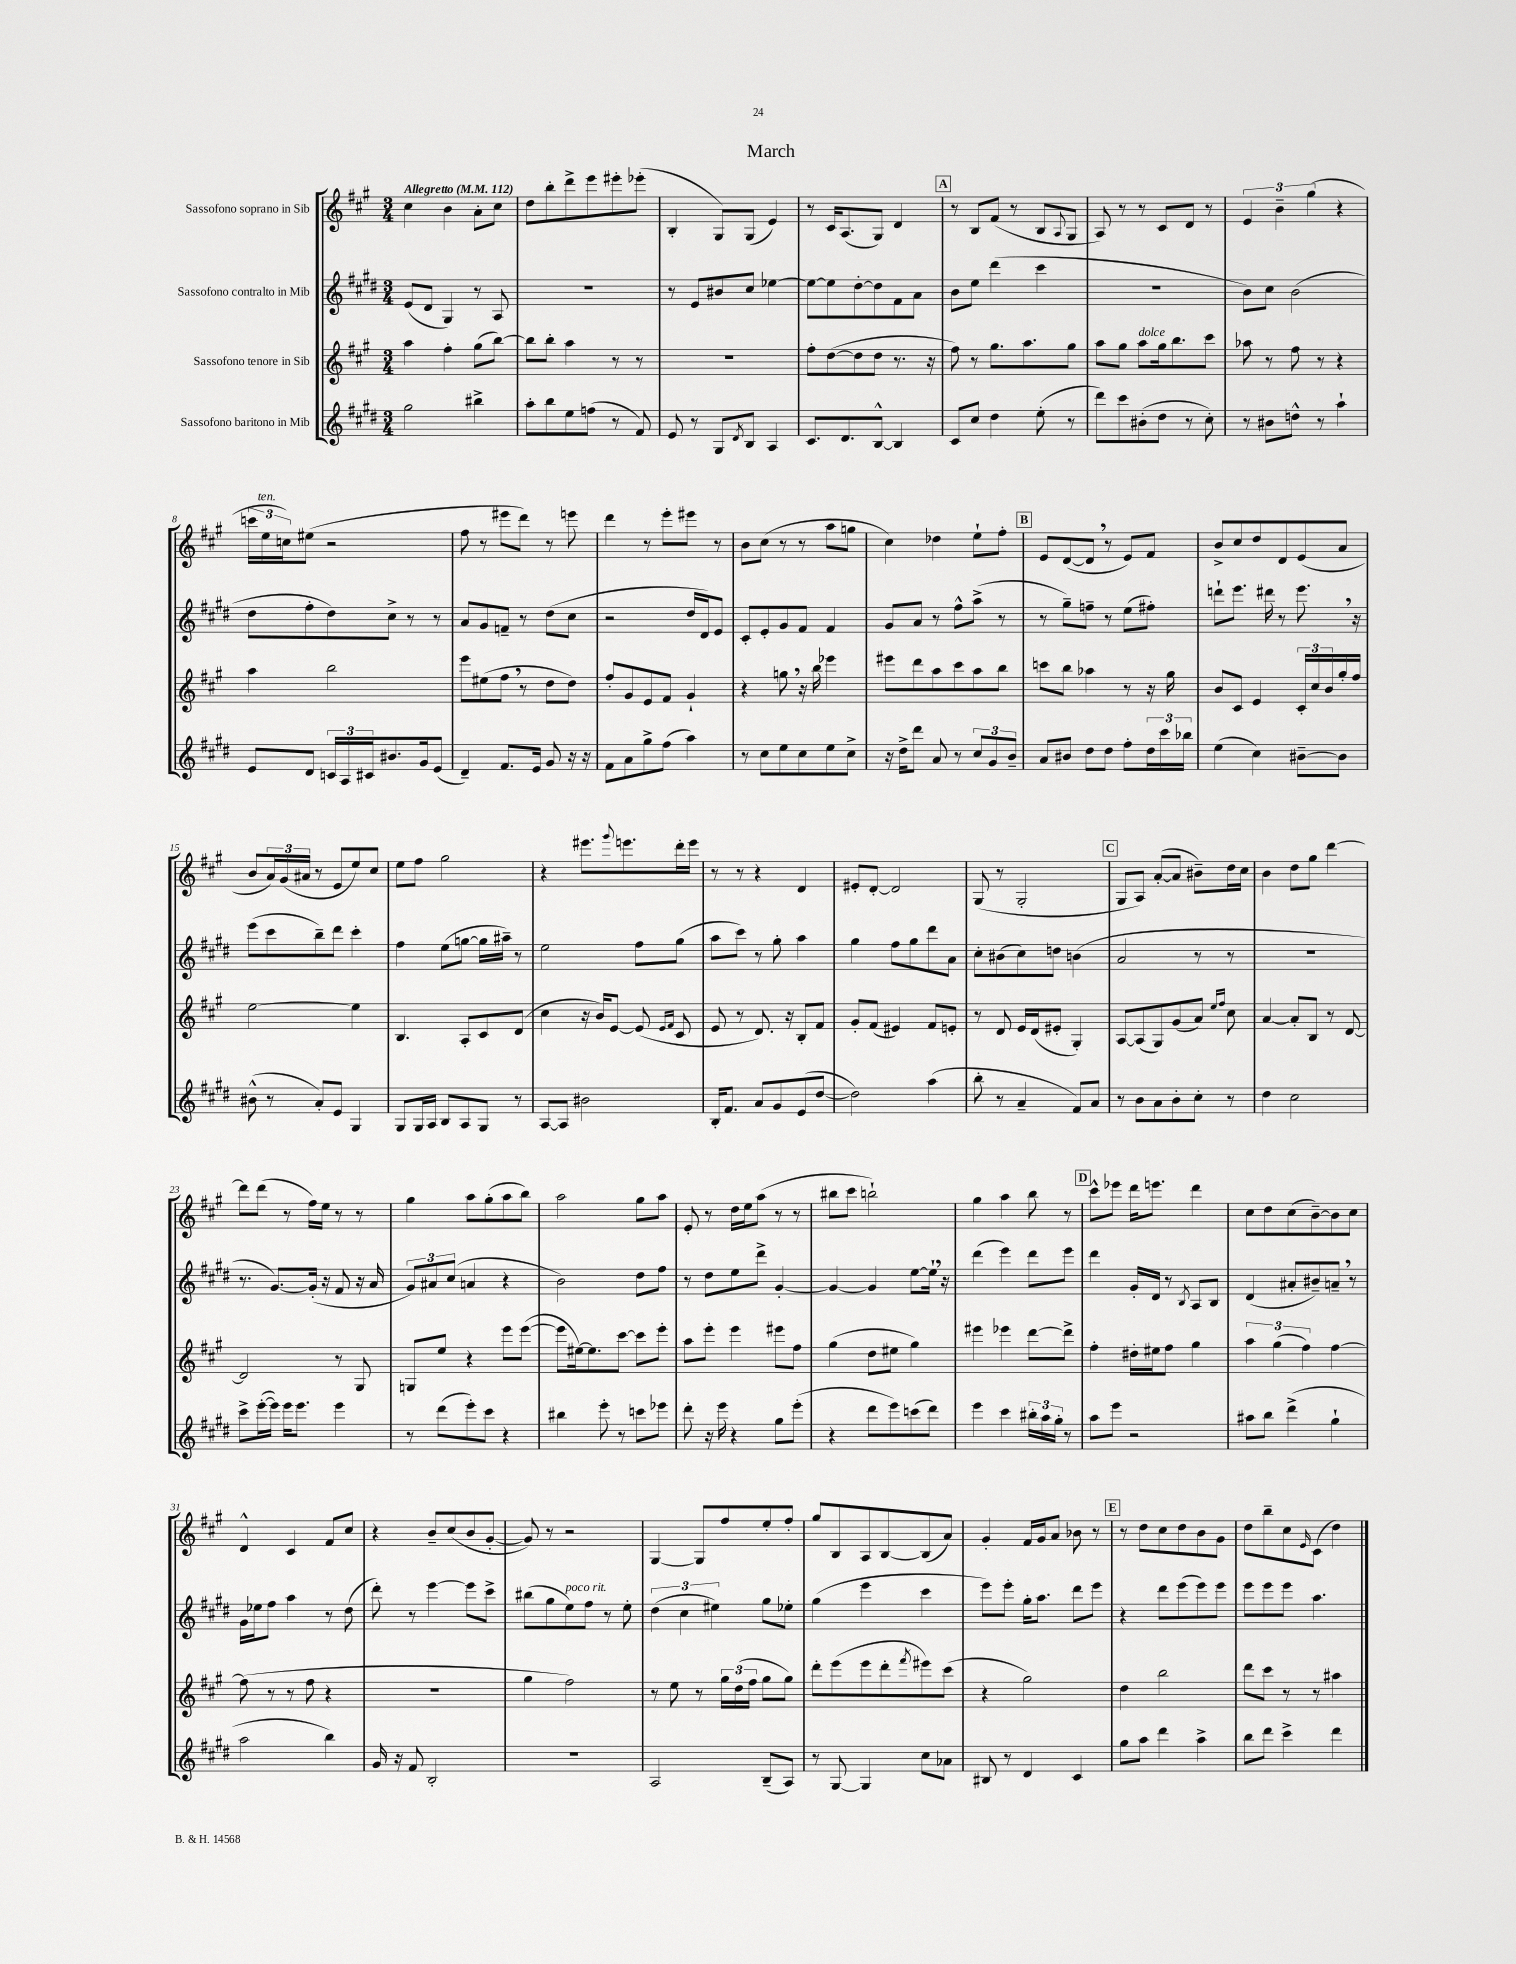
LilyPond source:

\header { title = "March" }
<<
\new StaffGroup <<
\new Staff = "s0" \with { instrumentName = "Sassofono soprano in Sib" } {
    \clef treble \key a \major \numericTimeSignature \time 3/4 \tempo "Allegretto" 4 = 112
    cis''4 b'4 a'8-. cis''8 |
    d''8 b''8-. d'''8-> e'''8 eis'''8-. ees'''8-.( |
    b4-. gis8) gis8( e'4) |
    r8 cis'16 a8.( gis8) d'4 |
    \mark \markup { \box "A" } r8 b8 fis'8( r8 b8 \appoggiatura { a8 } gis8 |
    a8) r8 r8 cis'8 d'8 r8 |
    \tuplet 3/2 { e'4 b'4-- gis''4( } r4 |
    \tuplet 3/2 { c'''16 e''16^\markup { \italic "ten." } c''16) } eis''8( r2 |
    fis''8 r8 eis'''8 d'''8) r8 e'''8 |
    d'''4 r8 e'''8-. eis'''8 r8 |
    b'8 cis''8( r8 r8 a''8 g''8 |
    cis''4) des''4 e''8-! fis''8-. |
    \mark \markup { \box "B" } e'8 d'8~( d'8 \breathe r8 e'8) fis'8 |
    b'8-> cis''8 d''8 d'8 e'8( a'8 |
    b'8 \tuplet 3/2 { a'16) gis'16( ais'16 } r8 e'8 e''8) cis''8 |
    e''8 fis''8 gis''2 |
    r4 eis'''8. \appoggiatura { gis'''8 } e'''8. d'''16-. e'''16 |
    r8 r8 r4 d'4 |
    eis'8-. d'8~-. d'2 |
    gis8( r8 gis2-. |
    \mark \markup { \box "C" } gis8 a8) a'8~-.( a'8 bis'8--) d''16 cis''16 |
    b'4 d''8 gis''8 d'''4~ |
    d'''8 d'''8( r8 fis''16) e''16 r8 r8 |
    gis''4 a''8 gis''8-.( a''8 b''8) |
    a''2 gis''8 a''8 |
    e'8-. r8 d''16 e''16 a''8( r8 r8 |
    bis''8 cis'''8 b''2-!) |
    gis''4 a''4 b''8 r8 |
    \mark \markup { \box "D" } cis'''8-^ ees'''8 d'''16 e'''8. d'''4 |
    cis''8 d''8 cis''8( b'8~--) b'8 cis''8 |
    d'4-^ cis'4 fis'8 cis''8 |
    r4 b'8-- cis''8( b'8 gis'8~-. |
    gis'8) r8 r2 |
    gis4~ gis8 fis''8 e''8-. fis''8-. |
    gis''8 b8 a8 b8~ b8( a'8) |
    gis'4-. fis'16 gis'16 a'8 bes'8 r8 |
    \mark \markup { \box "E" } r8 d''8 cis''8 d''8 b'8 gis'8 |
    d''8 b''8-- cis''8 \grace { e'16 } cis'8( d''4) \bar "|." |
}
\new Staff = "s1" \with { instrumentName = "Sassofono contralto in Mib" } {
    \clef treble \key e \major \numericTimeSignature \time 3/4
    e'8( dis'8 gis4) r8 a8 |
    R2. |
    r8 e'8 bis'8 cis''8 ees''4~ |
    ees''8~ ees''8 dis''8~-. dis''8 fis'8 a'8 |
    \mark \markup { \box "A" } b'8 e''8 dis'''4( cis'''4 |
    R2. |
    b'8) cis''8 b'2( |
    dis''8 fis''8-. dis''8) cis''8-> r8 r8 |
    a'8 gis'8 f'8-- r8 dis''8( cis''8 |
    r2 dis''16 dis'16) e'8 |
    cis'8-. e'8-. gis'8 fis'8 fis'4 |
    gis'8 a'8 r8 fis''8-^ a''8->( r8 |
    \mark \markup { \box "B" } r8 gis''8--) f''8-- r8 e''8( fis''8-.) |
    d'''8-! e'''8. dis'''16 r8 e'''8. \breathe r16 |
    e'''8( cis'''8 b''8--) dis'''8 cis'''4-. |
    fis''4 e''8( g''8~ g''16 ais''16--) r8 |
    e''2 fis''8 gis''8( |
    a''8 cis'''8) r8 gis''8-. a''4 |
    gis''4 fis''8 gis''8 dis'''8 a'8 |
    cis''8-. bis'8( cis''8) d''8 b'4( |
    \mark \markup { \box "C" } a'2 r8 r8 |
    R2. |
    r8. gis'8.~) gis'16-.( r16 fis'8 r16 a'16 |
    \tuplet 3/2 { gis'8) ais'8 cis''8( } a'4 r4 |
    b'2) dis''8 fis''8 |
    r8 dis''8 e''8 dis'''8-> gis'4~-. |
    gis'4~ gis'4 e''8~ e''16-! \breathe r16 |
    dis'''4( e'''4) dis'''8 e'''8 |
    \mark \markup { \box "D" } dis'''4 gis'16-. dis'16 r8 \acciaccatura { b8 } a8 b8 |
    dis'4( ais'8-. bis'8--) a'8-- \breathe r8 |
    gis'16 ees''16 fis''8 a''4 r8 dis''8( |
    dis'''8-.) r8 e'''4~ e'''8 cis'''8-> |
    bis''8( gis''8 e''8^\markup { \italic "poco rit." }) fis''8 r8 e''8-. |
    \tuplet 3/2 { dis''4( cis''4 eis''4) } gis''8 ees''8-. |
    gis''4( e'''4 cis'''4 |
    e'''8) e'''8-. gis''16-. a''8. dis'''8 e'''8 |
    \mark \markup { \box "E" } r4 dis'''8 e'''8( e'''8) e'''8 |
    e'''8 e'''8 e'''8 a''4. \bar "|." |
}
\new Staff = "s2" \with { instrumentName = "Sassofono tenore in Sib" } {
    \clef treble \key a \major \numericTimeSignature \time 3/4
    a''4 fis''4-. gis''8( b''8~) |
    b''8 b''8-. a''4 r8 r8 |
    R2. |
    fis''8-. d''8~( d''8 d''8 r8. r16 |
    \mark \markup { \box "A" } fis''8) r8 gis''8. a''8. gis''8 |
    a''8 gis''8 a''8^\markup { \italic "dolce" } gis''16 b''8. cis'''8 |
    aes''8 r8 fis''8 r8 r4 |
    a''4 b''2 |
    e'''8 eis''8( fis''8 \breathe r8 d''8 d''8) |
    fis''8-. gis'8 e'8 fis'8 gis'4-! |
    r4 g''8 \breathe r16 b''16 ees'''4 |
    eis'''8 d'''8 a''8 cis'''8 a''8 b''8 |
    \mark \markup { \box "B" } c'''8 b''8 aes''4 r8 r16 gis''16 |
    b'8 cis'8 e'4 \tuplet 3/2 { cis'16-. cis''16 b'16 } gis''16-. fis''16 |
    e''2~ e''4 |
    b4. a8-. cis'8 d'8( |
    cis''4 r16 b'16) e'8~ e'8( \grace { e'16 fis'16 } cis'8 |
    e'8 r8 d'8.) r16 b8-. fis'8 |
    gis'8-. fis'8( eis'4) fis'8 e'8-. |
    r8 d'8 e'16 d'16( eis'8-. gis4-.) |
    \mark \markup { \box "C" } a8~ a8( gis8) gis'8( a'8) \grace { e''16 fis''16 } cis''8 |
    a'4~ a'8-. b8 r8 d'8~ |
    d'2 r8 gis8 |
    g8 e''8 r4 e'''8 e'''8~( |
    e'''8 eis''16~) eis''8. cis'''8~ cis'''8 e'''8-. |
    a''8 e'''8-. e'''4 eis'''8 fis''8 |
    gis''4( d''8 eis''8 gis''4) |
    eis'''4 ees'''4 d'''8~ d'''8-> |
    \mark \markup { \box "D" } fis''4-. dis''16-. eis''16 fis''8 gis''4 |
    \tuplet 3/2 { a''4 gis''4( fis''4) } fis''4~ |
    fis''8( r8 r8 fis''8 r4 |
    R2. |
    gis''4 fis''2) |
    r8 e''8 r8 \tuplet 3/2 { gis''16 d''16( fis''16 } gis''8 gis''8) |
    d'''8-. e'''8( e'''8 d'''8-. \acciaccatura { fis'''8 } eis'''8) cis'''8( |
    r4 gis''2) |
    \mark \markup { \box "E" } d''4 b''2 |
    d'''8 cis'''8 r8 r8 ais''4 \bar "|." |
}
\new Staff = "s3" \with { instrumentName = "Sassofono baritono in Mib" } {
    \clef treble \key e \major \numericTimeSignature \time 3/4
    gis''2 bis''4-> |
    a''8-. b''8 e''8 f''8( r8 fis'8) |
    e'8 r8 gis8 \acciaccatura { dis'8 } b8 a4 |
    cis'8. dis'8. b8~-^ b4 |
    \mark \markup { \box "A" } cis'8 cis''8 dis''4 e''8-.( r8 |
    dis'''8) cis'''8 bis'8-.( dis''8 r8 cis''8-.) |
    r8 bis'8 d''8-^ r8 a''4-! |
    e'8 dis'8 \tuplet 3/2 { c'16 a16 cis'16 } bis'8. gis'16 e'8( |
    dis'4--) fis'8. e'16 gis'8 r16 r16 |
    fis'8 a'8 gis''8-> fis''8( a''4) |
    r8 cis''8 e''8 cis''8 e''8 cis''8-> |
    r16 dis''16-> dis'''8 a'8 r8 \tuplet 3/2 { cis''8 gis'8 b'8-- } |
    \mark \markup { \box "B" } a'8 bis'8 dis''8 dis''8 fis''8-. \tuplet 3/2 { dis''16 cis'''16 bes''16 } |
    e''4( cis''4) bis'8~-- bis'8 |
    bis'8-^( r8 a'8-.) e'8 gis4 |
    gis8 gis16 a16 b8 a8 gis8 r8 |
    a8~ a8 bis'2 |
    b16-. fis'8. a'8 gis'8 e'8( dis''8~ |
    dis''2) a''4( |
    b''8-. r8 a'4-- fis'8) a'8 |
    \mark \markup { \box "C" } r8 b'8 a'8 b'8-. cis''8-. r8 |
    dis''4 cis''2 |
    cis'''8-> e'''16~-.( e'''16) e'''16 e'''8. e'''4 |
    r8 dis'''8( e'''8-.) cis'''8 r4 |
    bis''4 e'''8-. r8 c'''8 ees'''8 |
    dis'''8-. r16 e'''16 r4 gis''8 e'''8-.( |
    r4 dis'''8 e'''8) c'''8( dis'''8) |
    e'''4 cis'''4 \tuplet 3/2 { bis''16-. a''16 gis''16-. } r8 |
    \mark \markup { \box "D" } a''8 e'''8 r2 |
    ais''8 b''8 dis'''4->( gis''4-! |
    a''2 b''4) |
    gis'16 r16 fis'8 b2-. |
    R2. |
    a2 b8--( a8) |
    r8 gis8~ gis4 cis''8 aes'8 |
    bis8 r8 dis'4 cis'4 |
    \mark \markup { \box "E" } gis''8 a''8 dis'''4 a''4-> |
    b''8 dis'''8 cis'''4-> dis'''4 \bar "|." |
}
>>
>>
